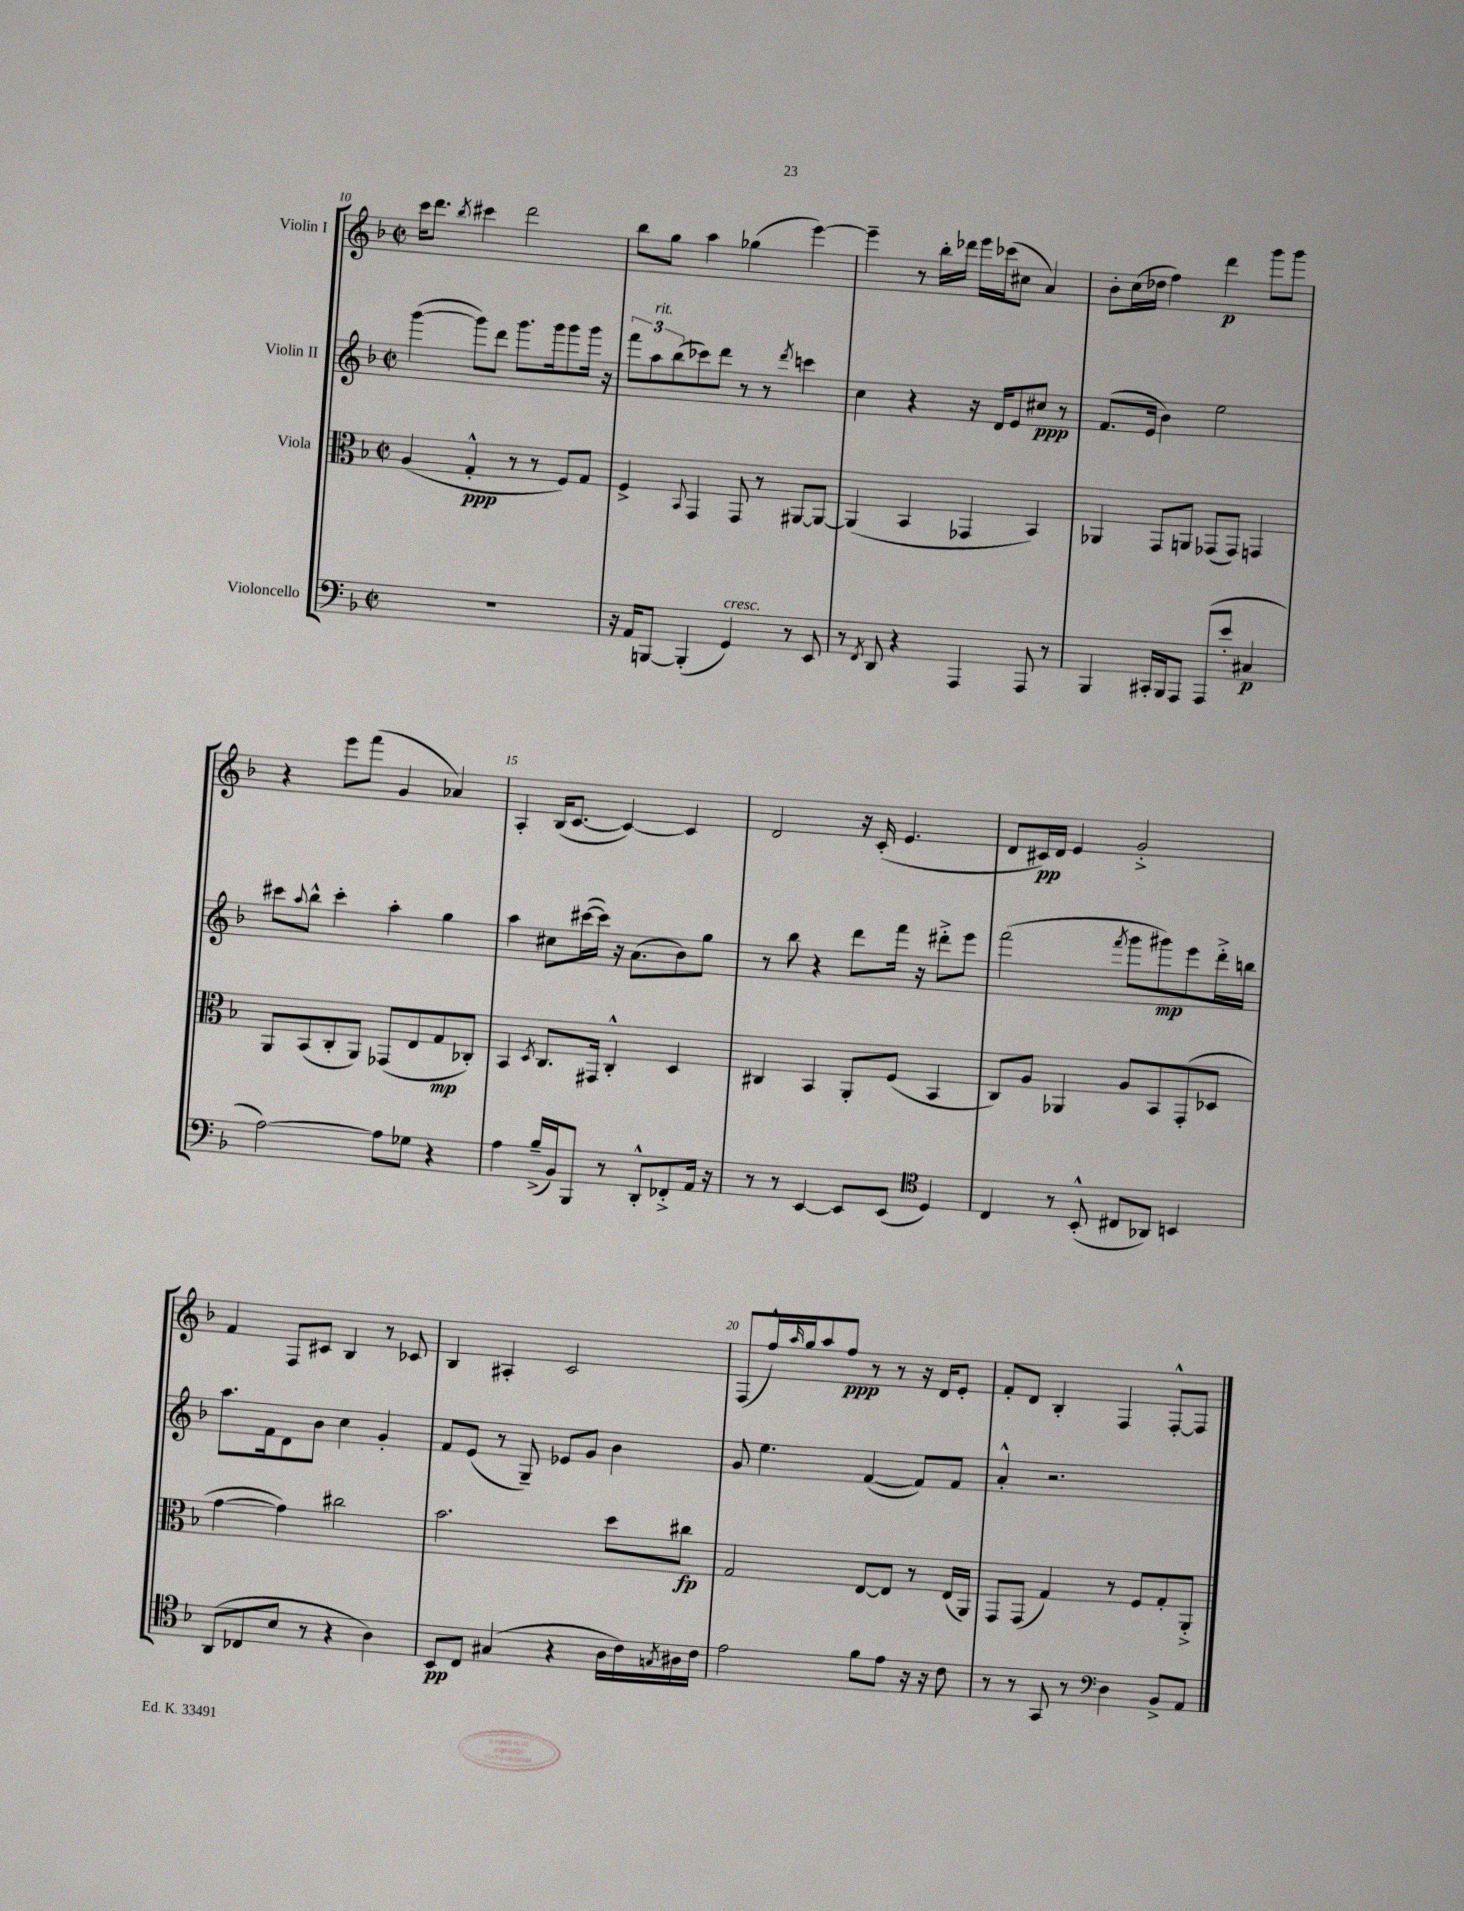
<<
\new StaffGroup <<
\new Staff = "s0" \with { instrumentName = "Violin I" } {
    \clef treble \key f \major \defaultTimeSignature \time 2/2
    c'''16 d'''8. \acciaccatura { bes''8 } cis'''4 d'''2 |
    bes''8 g''8 a''4 ges''4( e'''4~) |
    e'''4-- r8 bes''16-. des'''16 e'''16 ces'''16( cis''8 a'4) |
    bes'8-. c''16( des''16 f''4) d'''4\p g'''8 g'''8 |
    r4 e'''8 f'''8( g'4 aes'4) |
    a4-. bes16( c'8.~ c'4~) c'4 |
    d'2 r16 c'16-.( e'4. |
    d'8 cis'16\pp) d'16 e'4 g'2-.-> |
    f'4 f8 cis'8 bes4 r8 ces'8 |
    bes4 ais4-. c'2 |
    f8( f''16-^) \grace { a''16 } g''16 a''8 f''8\ppp r8 r8 r16 d'16 e'8-. |
    f'8-. d'8 bes4-. f4 f8~-.-^ f8 \bar "|." |
}
\new Staff = "s1" \with { instrumentName = "Violin II" } {
    \clef treble \key f \major \defaultTimeSignature \time 2/2
    g'''4~( g'''8) d'''8 g'''8. g'''16 g'''8 g'''16 r16 |
    \tuplet 3/2 { f'''8 a''8^\markup { \italic "rit." } bes''8( } ces'''8) d'''8 r8 r8 \acciaccatura { d'''8 } c'''4 |
    c''4 r4 r16 d'16 e'8 cis''8\ppp r8 |
    f'8.( e'16 bes'4) e''2 |
    cis'''8 \appoggiatura { a''8 } bes''8-^ cis'''4-. a''4-. g''4 |
    a''4 cis''8 cis'''16~( cis'''16) r16 a'8.( bes'8) g''8 |
    r8 bes''8 r4 d'''8 f'''16 r16 dis'''8-.-> e'''8 |
    f'''2( \acciaccatura { f'''8 } g'''8 gis'''8\mp) e'''8 d'''16-.-> b''16 |
    a''8. f'16 d'8 bes'8 c''4 g'4-. |
    f'8 e'8( r8 g8--) ees'8 g'8 bes'4 |
    g'8 e''4. f'4~( f'8) f'8 |
    a'4-.-^ r2. \bar "|." |
}
\new Staff = "s2" \with { instrumentName = "Viola" } {
    \clef alto \key f \major \defaultTimeSignature \time 2/2
    a4( g4-.-^\ppp r8 r8 f8) g8 |
    f4-> \appoggiatura { bes,8 } g,4 g,8 r8 ais,8~ ais,8~ |
    ais,4( bes,4 ges,4 bes,4) |
    aes,4 g,8 a,8 ges,8( ges,8) g,4 |
    a,8 bes,8( c8-. a,8) ges,8( e8 g8\mp ces8-.) |
    bes,4 \acciaccatura { d8 } c8. gis,16 c4-.-^ d4 |
    cis4 bes,4 a,8-. f8( bes,4 |
    c8) a8 aes,4 a8 bes,8 g,8-.( des8 |
    g'4~ g'4) cis''2 |
    bes'2. d''8 cis''8\fp |
    g2 e8~ e8 r8 e16( a,16) |
    g,8 g,8( g4) r8 f8 g8-. a,8-.-> \bar "|." |
}
\new Staff = "s3" \with { instrumentName = "Violoncello" } {
    \clef bass \key f \major \defaultTimeSignature \time 2/2
    R1 |
    r16 a,16 b,,8~ b,,4-.( g,4^\markup { \italic "cresc." }) r8 e,8 |
    r8 \acciaccatura { f,8 } d,8 r4 a,,4 a,,8 r8 |
    bes,,4 cis,16-. bes,,16 a,,8 a,,8( e'8-. cis4\p |
    a2~) a8 ges8 r4 |
    a4 bes16--->( bes,16) bes,,8 r8 d,8-.-^ fes,8-.-> a,16 r16 |
    r8 r8 e,4~ e,8 e,8( \clef tenor d4) |
    c4 r8 bes,8-.-^( cis8 aes,8) b,4 |
    a,8( ces8 bes8 r8 r4 a4) |
    bes,8\pp c8 gis4( r4 a16 c'16) \acciaccatura { g8 } ais16 c'16 |
    e'2 f'8 e'8 r16 r16 c'8 |
    r8 r8 g,8 r8 \clef bass d4 bes,8-> a,8 \bar "|." |
}
>>
>>
\layout { \context { \Score currentBarNumber = #10 \override BarNumber.break-visibility = ##(#f #t #t) barNumberVisibility = #(every-nth-bar-number-visible 5) } }
